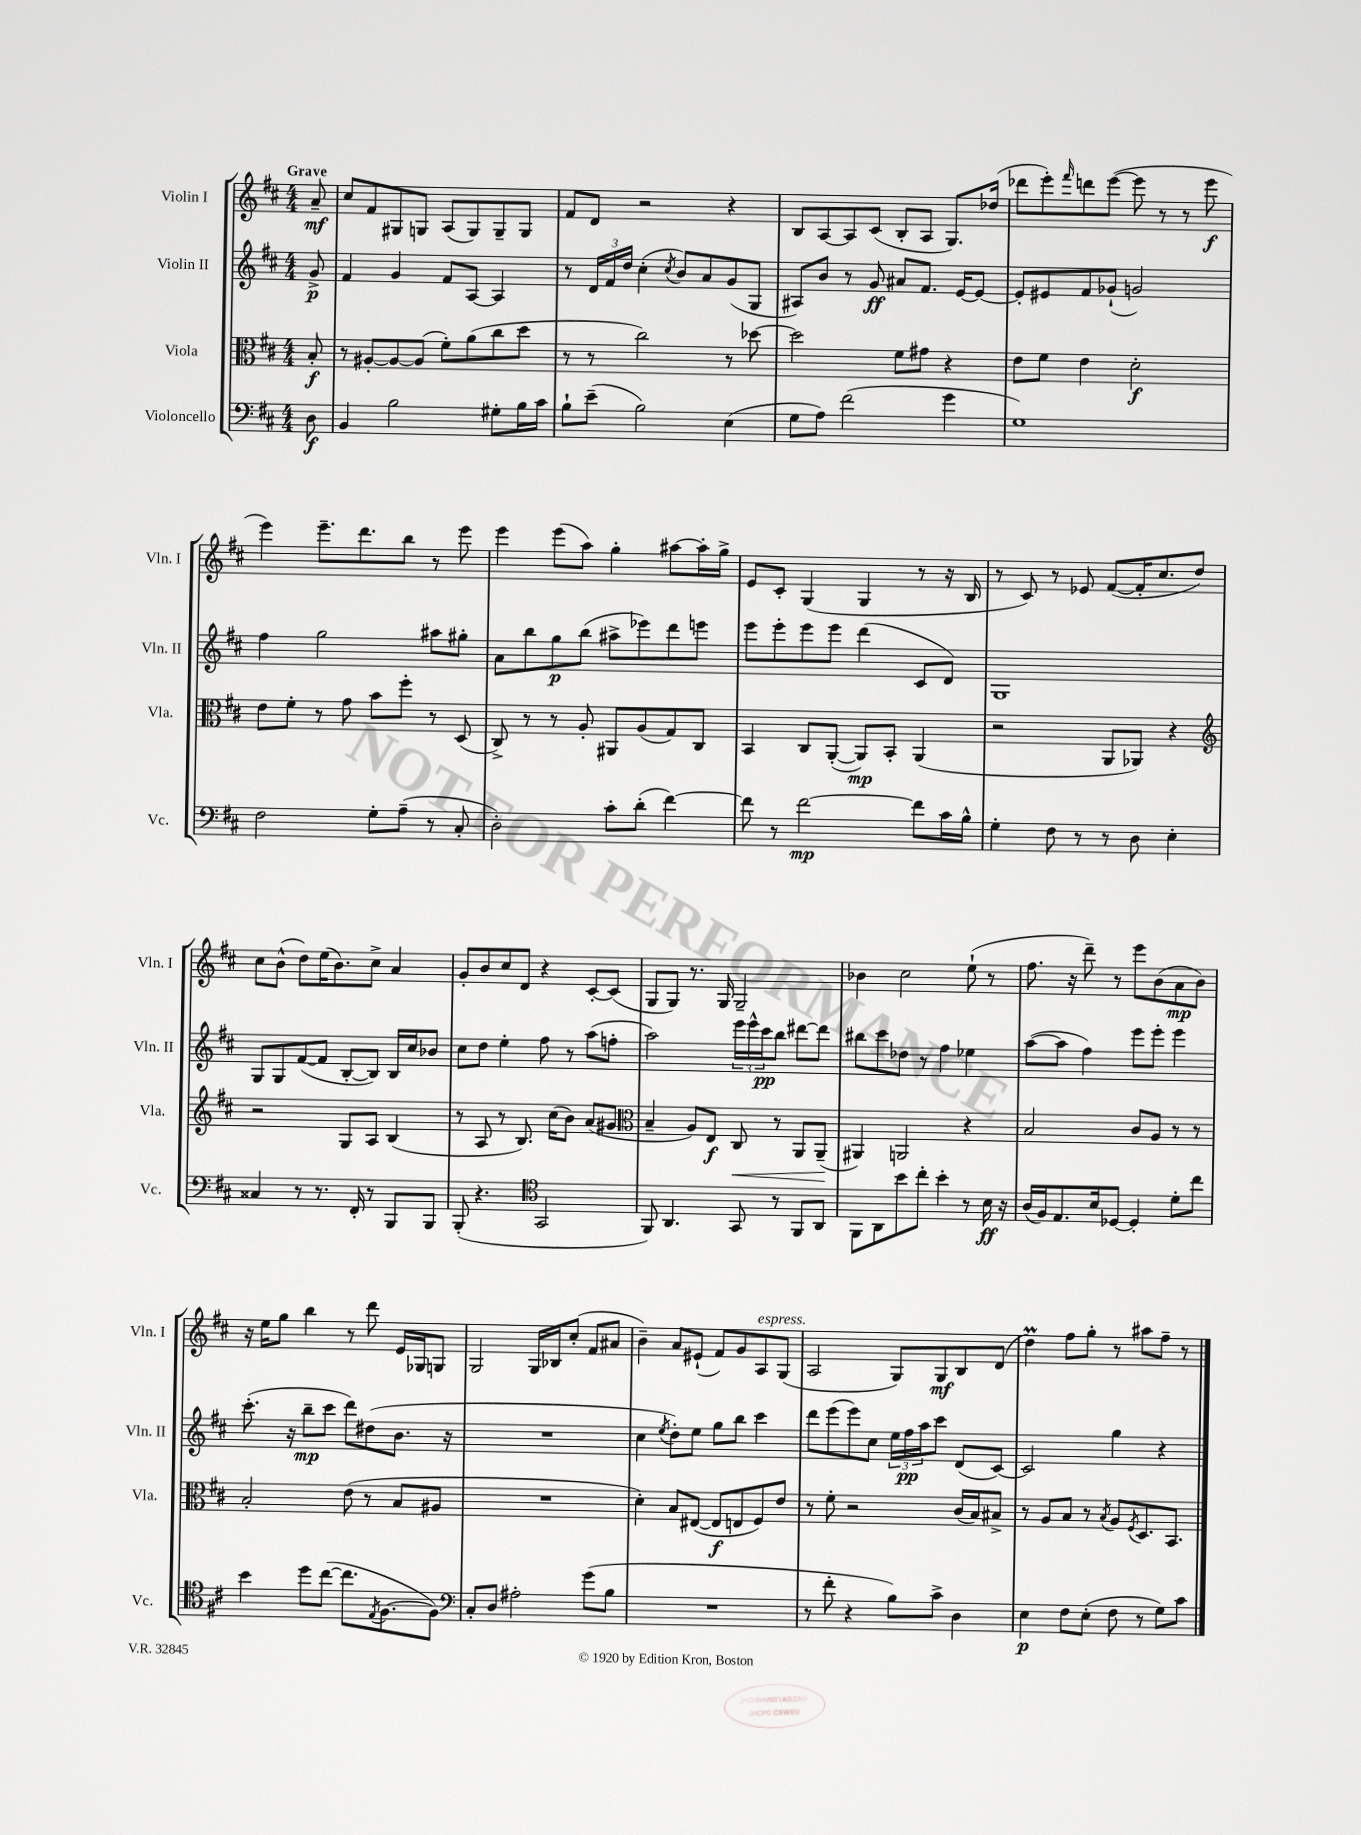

**kern	**kern	**kern	**kern
*staff4	*staff3	*staff2	*staff1
*clefF4	*clefC3	*clefG2	*clefG2
*k[f#c#]	*k[f#c#]	*k[f#c#]	*k[f#c#]
*M4/4	*M4/4	*M4/4	*M4/4
8D\	8B'/	8g^/	8a~/
=	=	=	=
4BB/	8r	4f#/	8cc#/L
.	[8A#'/L	.	8f#/
2B\	8A#/_	4g/	8G#/
.	(8A#/]J	.	8G/J
.	8f#'\L)	8f#/L	(8A/L
.	(8a\	[8A/J	8G/)
8G#'\L	8cc#\	4A/]	8G~/
16B\L	8dd\J	.	8G/J
16c#\JJ	.	.	.
=	=	=	=
8B`\L	8r	8r	8f#/L
(8e~\J	8r	24d/LL	8d/J
.	.	24f#/	.
.	.	24dd/JJ	.
2B\)	2cc#\)	(4cc#'\	2r
.	.	8qcc#/	.
.	.	8b/L)	.
.	.	8a/	.
(4E\	8r	(8g/	4r
.	[8dd-\	8G/J	.
=	=	=	=
8G\L	2dd-\]	8A#/L)	8B/L
8A\J)	.	8b/J	[8A/
(2f#\	.	8r	8A/]
.	.	8g/	(8c#/J
.	8f#\L	8a#/L	8B'/L
.	8g#\J	8.f#/J	8A/J
4g\	4r	.	8.G/L)
.	.	[16e/LK	.
.	.	8e/_J	.
.	.	.	(16dd-/Jk
=	=	=	=
1G)	8e\L	8e'/]L	8ddd-\L
.	8f#\J	8e#/	8eee'\)
.	.	.	16qqfff#/
.	4e\	8f#/	8ddd\
.	.	(8g-`/J	([8eee\J
.	2d'\	2g/)	8eee\]
.	.	.	8r
.	.	.	8r
.	.	.	8eee\
=	=	=	=
2F#\	8e\L	4ff#\	4eee\)
.	8f#'\J	.	.
.	8r	2gg\	8.eee~\L
.	8g\	.	.
.	.	.	8.ddd\
8G'\L	8b\L	.	.
(8A~\J	8ff#'\J	.	8bb\J
8r	8r	8aa#\L	8r
8C#'/	(8D/	8gg#'\J	8eee\
=	=	=	=
2D'\)	8C#^/)	8a\L	4eee\
.	8r	8bb\	.
.	8r	8gg\	(8eee\L
.	8A'/	(8bb\J	8aa\J)
8c#'\L	8AA#/L	8aa#^\L	4gg'\
(8d'\J	(8A/	8eee-\)	.
[4f#\)	8G/)	8ddd\	[8aa#\L
.	8C#/J	8eee\J	16aa#'\]L
.	.	.	16gg^\JJ
=	=	=	=
8f#\]	4BB/	8eee\L	8e/L
8r	.	8eee'\	8c#'/J
[2f#\	8C#/L	8eee\	(4G/
.	([8AA'/J	8eee\J	.
.	8AA/]L)	(4ddd\	4G/
.	8BB'/J	.	.
8f#\]L	(4AA/	8c#/L	8r
16c#\L	.	8d/J)	16r
16B^^\JJ	.	.	16B/
=	=	=	=
4G'\	2r	1G	8r
.	.	.	8c#/)
8F#\	.	.	8r
8r	.	.	8e-/
8r	8AA/L	.	([8f#/L
8D\	8AA-/J)	.	16f#'/]K
.	.	.	8.cc#/
4E'\	4r	.	.
.	.	.	8dd/J)
=	=	=	=
*	*clefG2	*	*
4C##/	2r	8G/L	8cc#\L
.	.	8G/	(8b^^\J
8r	.	([8f#/	8dd\L)
8.r	.	8f#/]J	(16ee\K
.	.	.	8.b\)
.	8G/L	[8B'/L	.
16FF#'/	.	.	.
8r	8A/J	8B/]J)	8cc#^\J
8BBB/L	(4B/	16B/LL	4a/
.	.	16cc#/J	.
8BBB/J	.	8b-/J	.
=	=	=	=
(8BBB'/	8r	8cc#\L	8g'/L
4.r	8A/	8dd\J	8b/
.	8r	4ee'\	8cc#/
.	8.B/)	.	8d/J
*clefC4	*	*	*
2GG/	.	8ff#\	4r
.	(16cc#\LK	.	.
.	8b\J)	8r	.
.	(8a/L	(8aa\L	[8c#'/L
.	8g#/J	8ff'\J	(8c#/]J
=	=	=	=
*	*clefC3	*	*
8FF#/)	4B~/	2aa\)	8G/L
4.AA/	.	.	8G/J)
.	8A/L)	.	8.r
.	8E/J	.	.
.	.	.	16G/
8GG/	8C#/	24eee\LL	2G~/
.	.	24eee^^\	.
.	.	24ccc#\J	.
8r	8r	8bb\J	.
8FF#/L	8AA/L	[8ddd#\L	.
8AA/J	(8AA~/J	8ddd#\]J	.
=	=	=	=
8FF#\L	4AA#/)	8bb#\L	4b-\
8AA\	.	8ccc#\	.
8b\	2AA/	8dd-\J	2cc#\
8cc#'\J	.	8r	.
4b'\	.	4ff#\	.
8r	4r	4ee-\	(8ee`\
16B\	.	.	8r
16r	.	.	.
=	=	=	=
(16A/LL	2B/	([8aa\L	8.ff#\
16F#/J)	.	.	.
8.E/	.	8aa\]J	.
.	.	.	16r
.	.	4ff#\)	8ddd~\)
16B/k	.	.	.
[8D-/J	.	.	8r
4D-'/]	8c#/L	8eee\L	8eee\L
.	8A/J	8eee'\J	(8b\
8d'\L	8r	4eee\	8a\
8cc#\J	8r	.	8b\J)
=	=	=	=
4b\	2B'/	(8.ccc#'\	16r
.	.	.	16ee\LK
.	.	.	8gg\J
.	.	16r	.
8dd\L	.	8bb~\L	4bb\
([8cc#\J	.	8ccc#\J	.
8.cc#\]L	(8e\	8ddd\L)	8r
.	8r	(8dd#\	8ddd\
8qE/	.	.	.
[8.F#\	.	.	.
.	8B/L	8.b\J	16e/LL
.	.	.	16G-/J
8F#\]J)	8A#/J	.	8G/J
.	.	16r	.
=	=	=	=
*clefF4	*	*	*
8C#'/L	1r	1r	2G/
8D/J	.	.	.
2A#'\	.	.	.
.	.	.	16G/LL
.	.	.	16B-/J
.	.	.	(8cc#'/J
(8g\L	.	.	8f#/L
8B\J	.	.	8a#/J
=	=	=	=
1r	4d'\)	4cc#\	4b~\)
.	.	8qee/	.
.	8B/L	8dd'\L)	8a/L
.	([8E#/J	8ee\J	(8e#`/J
.	8E#/]L	8gg\L	8f#/L)
.	8E/	8bb\J	8g/
.	8F#/)	4ccc#\	8A/
.	8e/J	.	(8G/J
=	=	=	=
8r	8r	8ddd\L	2A/
8f#'\	8f#'\	(8eee\	.
4r	2r	8eee\)	.
.	.	8cc#\J	.
8B\L)	.	24ee\LL	8G/L)
.	.	24ff#\	.
.	.	24aa\J	.
8c#^\J	.	8ccc#\J	8G/
4D\	(16c#/LL	(8d/L	8B/
.	16B/J)	.	.
.	8B#^/J	[8c#/J)	(8d/J
=	=	=	=
4E\	8r	2c#/]	4dd\)
.	8A/L	.	.
8F#\L	8B/J	.	8ff#\L
(8E'\J	8r	.	8gg'\J
.	8qB/	.	.
8F#\	8A/L	4gg\	8r
.	8qF#/	.	.
8r	8.D/	.	8aa#\L
8G\L)	.	4r	8ff#~\J
.	8.BB/J	.	.
8c#\J	.	.	8r
==	==	==	==
*-	*-	*-	*-
